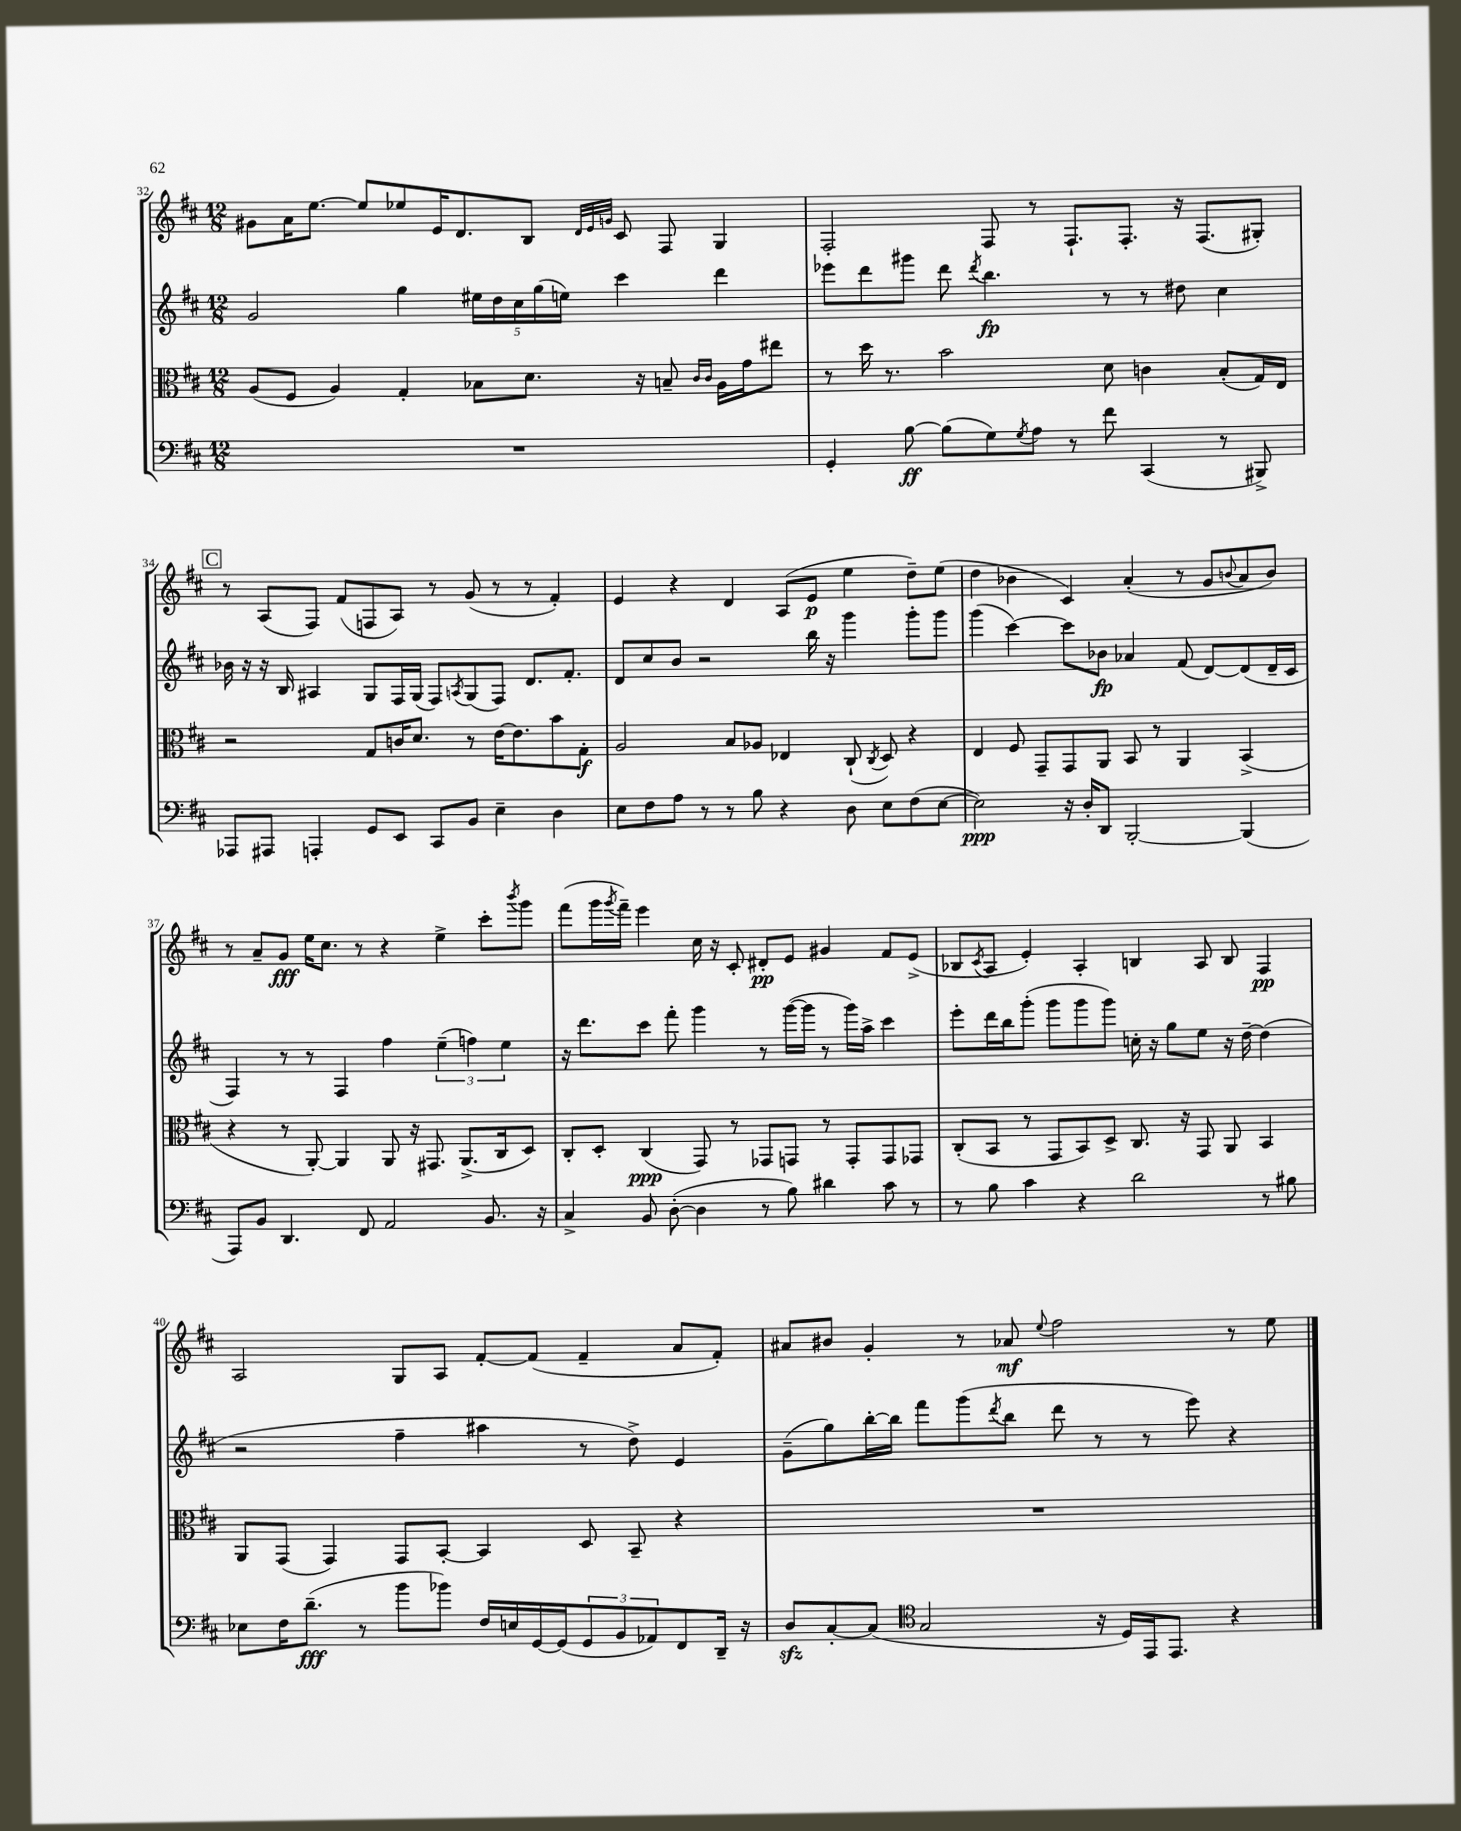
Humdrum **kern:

**kern	**kern	**kern	**kern
*staff4	*staff3	*staff2	*staff1
*clefF4	*clefC3	*clefG2	*clefG2
*k[f#c#]	*k[f#c#]	*k[f#c#]	*k[f#c#]
*M12/8	*M12/8	*M12/8	*M12/8
1.r	(8A	2g	8g#
.	8F#	.	16a
.	.	.	[8.ee
.	4A)	.	.
.	.	.	8ee]
.	4G'	4gg	8ee-
.	.	.	16e
.	.	.	8.d
.	8B-	20ee#	.
.	.	20dd	.
.	.	20cc#	.
.	8.d	.	8B
.	.	(20gg	.
.	.	20ee)	.
.	.	.	32qqd
.	.	.	32qqe
.	.	.	32qqg
.	.	4ccc#	8c#
.	16r	.	.
.	8B~	.	8F#
.	16qqc#	.	.
.	16qqc#	.	.
.	16A	4ddd	4G
.	16g	.	.
.	8ee#	.	.
=	=	=	=
4GG'	8r	8eee-	2F#'
.	16dd	8ddd	.
.	8.r	.	.
[8B	.	8ggg#	.
(8B]	2b	8ddd	.
.	.	8qddd	.
8G)	.	4.bb	8F#
8qG	.	.	.
8A	.	.	8r
8r	.	.	8.F#`
8f#	8d	8r	.
.	.	.	8.F#'
(4CC#	4c	8r	.
.	.	8dd#	16r
.	.	.	(8.F#
8r	(8B'	4cc#	.
8BBB#^)	16G)	.	8G#')
.	16E	.	.
=	=	=	=
8AAA-	2r	16b-	8r
.	.	16r	.
8AAA#	.	16r	(8A
.	.	16B	.
4AAA'	.	4A#	8F#)
.	.	.	(8f#
8GG	8G	8G	8F
8EE	16c	16F#	8A)
.	8.d	(16G	.
8CC#	.	8F#)	8r
.	.	8qA	.
8BB	8r	(8G	(8g
4E~	[16e	8F#)	8r
.	8.e]	.	.
.	.	8.d	8r
4D	8b	.	4f#')
.	.	8.f#'	.
.	8G'	.	.
=	=	=	=
8E	2A	8d	4e
8F#	.	8cc#	.
8A	.	8b	4r
8r	.	2r	.
8r	8B	.	4d
8B	8A-	.	.
4r	4E-	.	(8A
.	.	16bb	8e
.	.	16r	.
8D	(8C#`	4ggg	4ee
.	8qC#	.	.
8E	8D)	.	.
(8F#	4r	8ggg'	8dd~)
[8E	.	8ggg	(8ee
=	=	=	=
2E])	4E	(4ggg	4dd
.	8F#	[4ccc#)	4b-
.	8GG~	.	.
16r	8GG	8ccc#]	4c#)
16D'	.	.	.
8DD	8AA	8b-	.
[2BBB'	8BB	4a-	(4a'
.	8r	.	.
.	4AA	(8f#	8r
.	.	[8d)	8g
.	.	.	8qqb
(4BBB]	(4BB^	(8d]	8a
.	.	16d~	8b)
.	.	16c#	.
=	=	=	=
8AAA)	4r	4F#)	8r
8BB	.	.	8a~
4.DD	8r	8r	8g
.	[8AA')	8r	16ee
.	.	.	8.cc#
.	4AA]	4F#	.
8FF#	.	.	8r
2AA	8AA	4ff#	4r
.	16r	.	.
.	8.GG#	.	.
.	.	(6ee~	4ee^
.	(8.AA^	.	.
.	.	6ff)	.
8.BB	.	.	8ccc#'
.	16C#	.	.
.	.	6ee	.
.	.	.	8qbbb
.	8D)	.	8ggg
16r	.	.	.
=	=	=	=
4C#^	8C#'	16r	(8fff#
.	.	8.ddd	.
.	8D'	.	16ggg
.	.	.	8qggg
.	.	.	16fff#~)
8BB	(4C#	8ccc#	4eee
([8D'	.	8fff#'	.
4D]	8GG)	4ggg	16cc#
.	.	.	16r
.	8r	.	8c#'
8r	8GG-	8r	8d#'
8B)	8GG	([16ggg	8e
.	.	16ggg]	.
4d#	8r	8r	4g#
.	8GG'	16ggg)	.
.	.	16aa^	.
8c#	8GG	4ccc#	8f#
8r	8GG-	.	(8e^
=	=	=	=
8r	(8C#'	8eee'	8B-
.	.	.	8qc#
8B	8BB	16ddd	8A
.	.	16bb	.
4c#	8r	(8ggg'	4e')
.	8GG	8ggg	.
4r	8BB)	8ggg	4A'
.	8D^	8ggg)	.
2d	8.C#	16cc'	4B
.	.	16r	.
.	.	8gg	.
.	16r	.	.
.	8GG	8ee	8A
.	8AA	16r	8B
.	.	[16dd~	.
8r	4BB	(4dd]	4F#
8B#	.	.	.
=	=	=	=
8E-	8AA	2r	2A
16F#	(8GG	.	.
(8.d~	.	.	.
.	4GG)	.	.
8r	.	.	.
8b	8GG	4ff#~	8G
8b-)	[8BB'	.	8A
16F#	4BB]	4aa#	[8f#'
16E	.	.	.
[16GG	.	.	(8f#]
(16GG]	.	.	.
12GG	8D	8r	4f#~
12BB	.	.	.
.	8BB~	8dd^)	.
12AA-)	.	.	.
8FF#	4r	4e	8a
16DD~	.	.	8f#')
16r	.	.	.
=	=	=	=
8D	1.r	(8g~	8a#
[8C#'	.	8gg)	8b#
(8C#]	.	[16bb'	4g'
.	.	16bb]	.
*clefC4	*	*	*
2G	.	8fff#	.
.	.	(8ggg	8r
.	.	8qddd	.
.	.	8bb	8a-
.	.	.	8qqee
.	.	8ddd	2ff#
16r	.	8r	.
16D)	.	.	.
16EE	.	8r	.
8.EE	.	.	.
.	.	8eee)	.
4r	.	4r	8r
.	.	.	8ee
==	==	==	==
*-	*-	*-	*-
